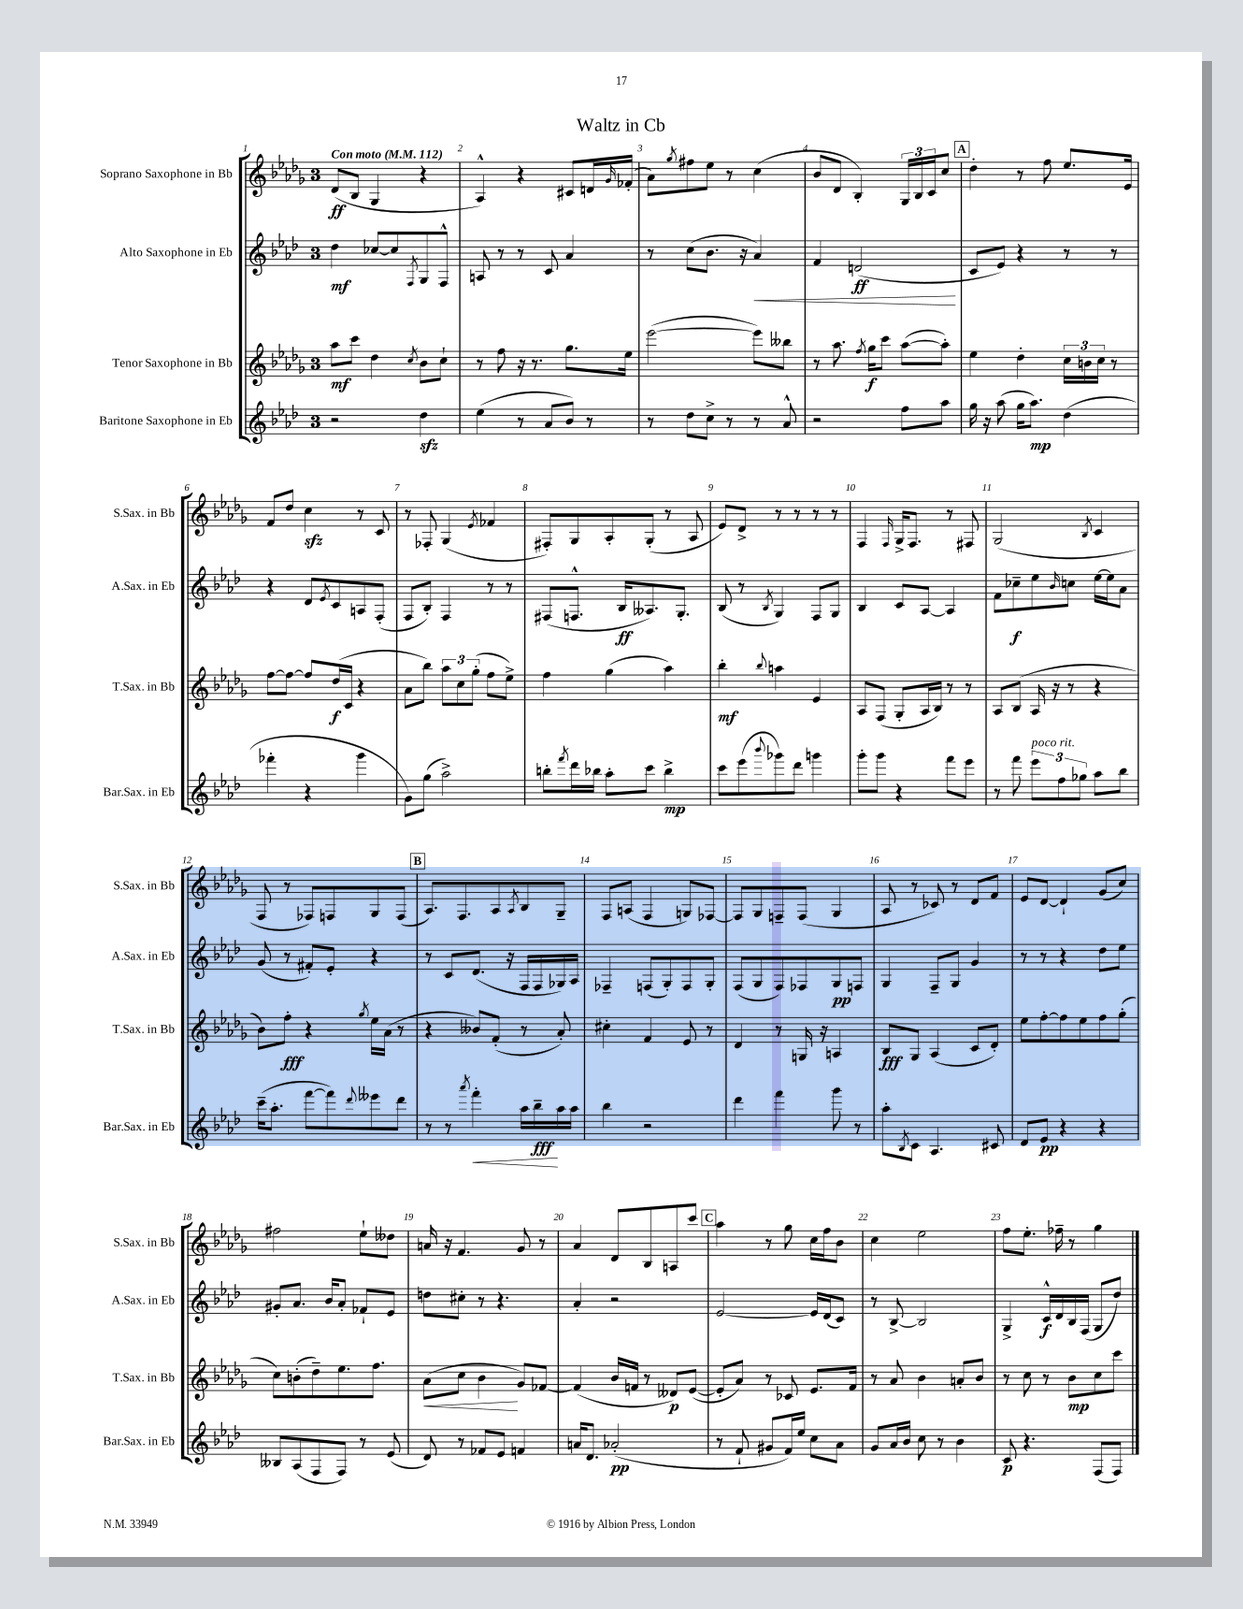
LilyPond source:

\header { title = "Waltz in Cb" }
<<
\new StaffGroup <<
\new Staff = "s0" \with { instrumentName = "Soprano Saxophone in Bb" shortInstrumentName = "S.Sax. in Bb" } {
    \clef treble \key des \major \once \override Staff.TimeSignature.style = #'single-digit \time 3/4 \tempo "Con moto" 4 = 112
    des'8\ff( bes8 ges4 r4 |
    aes4-^) r4 cis'8 d'16 \grace { ges'16 } fes'16-.( |
    aes'8) \acciaccatura { ges''8 } fis''8 ees''8 r8 c''4( |
    bes'8 des'8 bes4-.) \tuplet 3/2 { ges16 bes16 c'16 } c''8 |
    \mark \markup { \box "A" } des''4-. r8 f''8 ees''8. ees'16 |
    f'8 des''8 c''4\sfz r8 c'8 |
    r8 fes8-. ges4( \acciaccatura { ees'8 } fes'4 |
    fis8-.) ges8 aes8-. ges8-.( r8 aes8 |
    ees'8) des'8-> r8 r8 r8 r8 |
    f4 \grace { f16 } ges16-> f8. r8 fis8 |
    ges2( \acciaccatura { bes8 } c'4 |
    f8 r8 fes8) f8 ges8 f8( |
    \mark \markup { \box "B" } aes8.) f8. aes8 \acciaccatura { aes8 } bes8 ges8-- |
    f8 a8( f4 g8) fes8~ |
    fes8 ges8 f8-- f8( ges4 |
    aes8 r8 ces'8) r8 des'8 f'8 |
    ees'8 des'8~ des'4-! ges'8( c''8) |
    fis''2 ees''8-! deses''8 |
    a'16 r16 f'4. ges'8 r8 |
    aes'4 des'8 bes8 a8 c'''8 |
    \mark \markup { \box "C" } aes''4 r8 ges''8 c''16 f''16 bes'8 |
    c''4 ees''2 |
    f''8 ees''8.-. fes''16-- r8 ges''4 \bar "|." |
}
\new Staff = "s1" \with { instrumentName = "Alto Saxophone in Eb" shortInstrumentName = "A.Sax. in Eb" } {
    \clef treble \key aes \major \once \override Staff.TimeSignature.style = #'single-digit \time 3/4
    des''4\mf ces''8~ ces''8 \acciaccatura { f8 } g8 f8-^ |
    a8 r8 r8 c'8 aes'4 |
    r8 c''8( bes'8. r16 aes'4\<) |
    f'4 d'2\ff\!( |
    \mark \markup { \box "A" } c'8 ees'8) r4 r8 r8 |
    r4 des'8 \acciaccatura { ees'8 } c'8 a8 f8-.( |
    f8 bes8-.) f4 r8 r8 |
    fis8( f8.-^ bes16\ff aeses8.) g8.-. |
    bes8( r8 \acciaccatura { bes8 } g4) f8 g8 |
    bes4 c'8 aes8~ aes4 |
    f'8 ces''8--\f ees''8 \grace { bes'16 } c''8 ees''16~ ees''16 aes'8 |
    g'8( r8 fis'8-.) ees'8-. r4 |
    \mark \markup { \box "B" } r8 c'8 des'8.( r16 f16 f16 ges16) aes16 |
    fes4-- f8( g8-.) f8 g8-. |
    f8( g8 f8) fes8 g8\pp f8 |
    g4 f8-- g8 g'4 |
    r8 r8 r4 des''8 ees''8 |
    gis'8-. aes'8. bes'16 aes'8-. fes'8-! ees'8 |
    d''8 cis''8-. r8 r4. |
    aes'4-. r2 |
    \mark \markup { \box "C" } ees'2~ ees'16 des'16( c'8) |
    r8 bes8~-> bes2 |
    g4-> c'16-^\f des'16 bes16 f16( g8 des''8) \bar "|." |
}
\new Staff = "s2" \with { instrumentName = "Tenor Saxophone in Bb" shortInstrumentName = "T.Sax. in Bb" } {
    \clef treble \key des \major \once \override Staff.TimeSignature.style = #'single-digit \time 3/4
    aes''8\mf c'''8 des''4 \acciaccatura { c''8 } bes'8 c''8-! |
    r8 f''8 r16 r8. ges''8. ees''16 |
    ees'''2~( ees'''8) beses''8 |
    r8 aes''8. \acciaccatura { f''8 } ges''16\f c'''8 aes''8~( aes''8-.) |
    \mark \markup { \box "A" } ees''4 des''4-. \tuplet 3/2 { c''16 b'16 c''16 } r8 |
    f''8~ f''8~ f''8 des''16\f( c'16 r4 |
    aes'8 bes''8) \tuplet 3/2 { aes''8 c''8 ges''8-.( } f''8 ees''8->) |
    f''4 ges''4( aes''4) |
    bes''4-.\mf \appoggiatura { bes''8 } a''4 ees'4 |
    aes8 f8( ges8-. aes16 bes16) r8 r8 |
    aes8 bes8( aes16 r16 r8 r4 |
    bes'8) f''8-.\fff r4 \acciaccatura { ges''8 } ees''16 aes'16( r8 |
    \mark \markup { \box "B" } r4 beses'8) f'8-.( r8 aes'8-.) |
    cis''4-. f'4 ees'8 r8 |
    des'4 r8 g16 r16 a4 |
    bes8\fff ges8 aes4( c'8 des'8-.) |
    ees''8 f''8~-. f''8 ees''8 f''8 ges''8-.( |
    c''8) b'8-.( des''8--) ees''8. f''8. |
    aes'8\<( c''8 bes'4\! ges'8) fes'8~ |
    fes'4( bes'16 f'16 r8 deses'8\p) ees'8~( |
    \mark \markup { \box "C" } ees'8-. aes'8) r8 ces'8 ees'8. f'16 |
    r8 aes'8 bes'4 a'8-. bes'8 |
    r8 c''8 r8 bes'8\mp c''8 c'''8 \bar "|." |
}
\new Staff = "s3" \with { instrumentName = "Baritone Saxophone in Eb" shortInstrumentName = "Bar.Sax. in Eb" } {
    \clef treble \key aes \major \once \override Staff.TimeSignature.style = #'single-digit \time 3/4
    r2 des''4\sfz |
    ees''4( r8 aes'8 bes'8) r8 |
    r8 des''8 c''8-> r8 r8 aes'8-^ |
    r2 f''8 aes''8 |
    \mark \markup { \box "A" } g''16 r16 aes''8( g''16 aes''8.\mp) des''4( |
    fes'''4-. r4 g'''4 |
    g'8) g''8( aes''2->) |
    b''8-. \acciaccatura { f'''8 } des'''16 bes''16 aes''8-. c'''8 bes''4->\mp |
    c'''8 ees'''8( \appoggiatura { bes'''8 } ges'''8) des'''8 g'''4 |
    g'''8-. g'''8 r4 f'''8 ees'''8 |
    r8 f'''8 \tuplet 3/2 { ees'''8^\markup { \italic "poco rit." } f''8 ges''8 } aes''8 bes''8 |
    c'''16--( aes''8.-. f'''8~ f'''8) \appoggiatura { des'''8 } eeses'''8 des'''8 |
    \mark \markup { \box "B" } r8 r8 \acciaccatura { aes'''8 } f'''4-.\< aes''16 bes''16--\fff\! aes''16 aes''16 |
    bes''4 r2 |
    des'''4 f'''4 g'''8 r8 |
    aes''8-. \acciaccatura { bes8 } c'8 aes4. cis'8 |
    des'8 ees'8\pp r4 r4 |
    beses8 aes8( f8 f8) r8 ees'8( |
    des'8) r8 fes'8 ees'8 f'4 |
    a'16 des'8. aes'2-.\pp( |
    \mark \markup { \box "C" } r8 f'8-! gis'8 f'16) ees''16 c''8 aes'8 |
    g'8 aes'16 bes'16 c''8 r8 bes'4 |
    c'8\p r4. f8( f8) \bar "|." |
}
>>
>>
\layout { \context { \Score \override BarNumber.break-visibility = ##(#f #t #t) barNumberVisibility = #all-bar-numbers-visible } }
